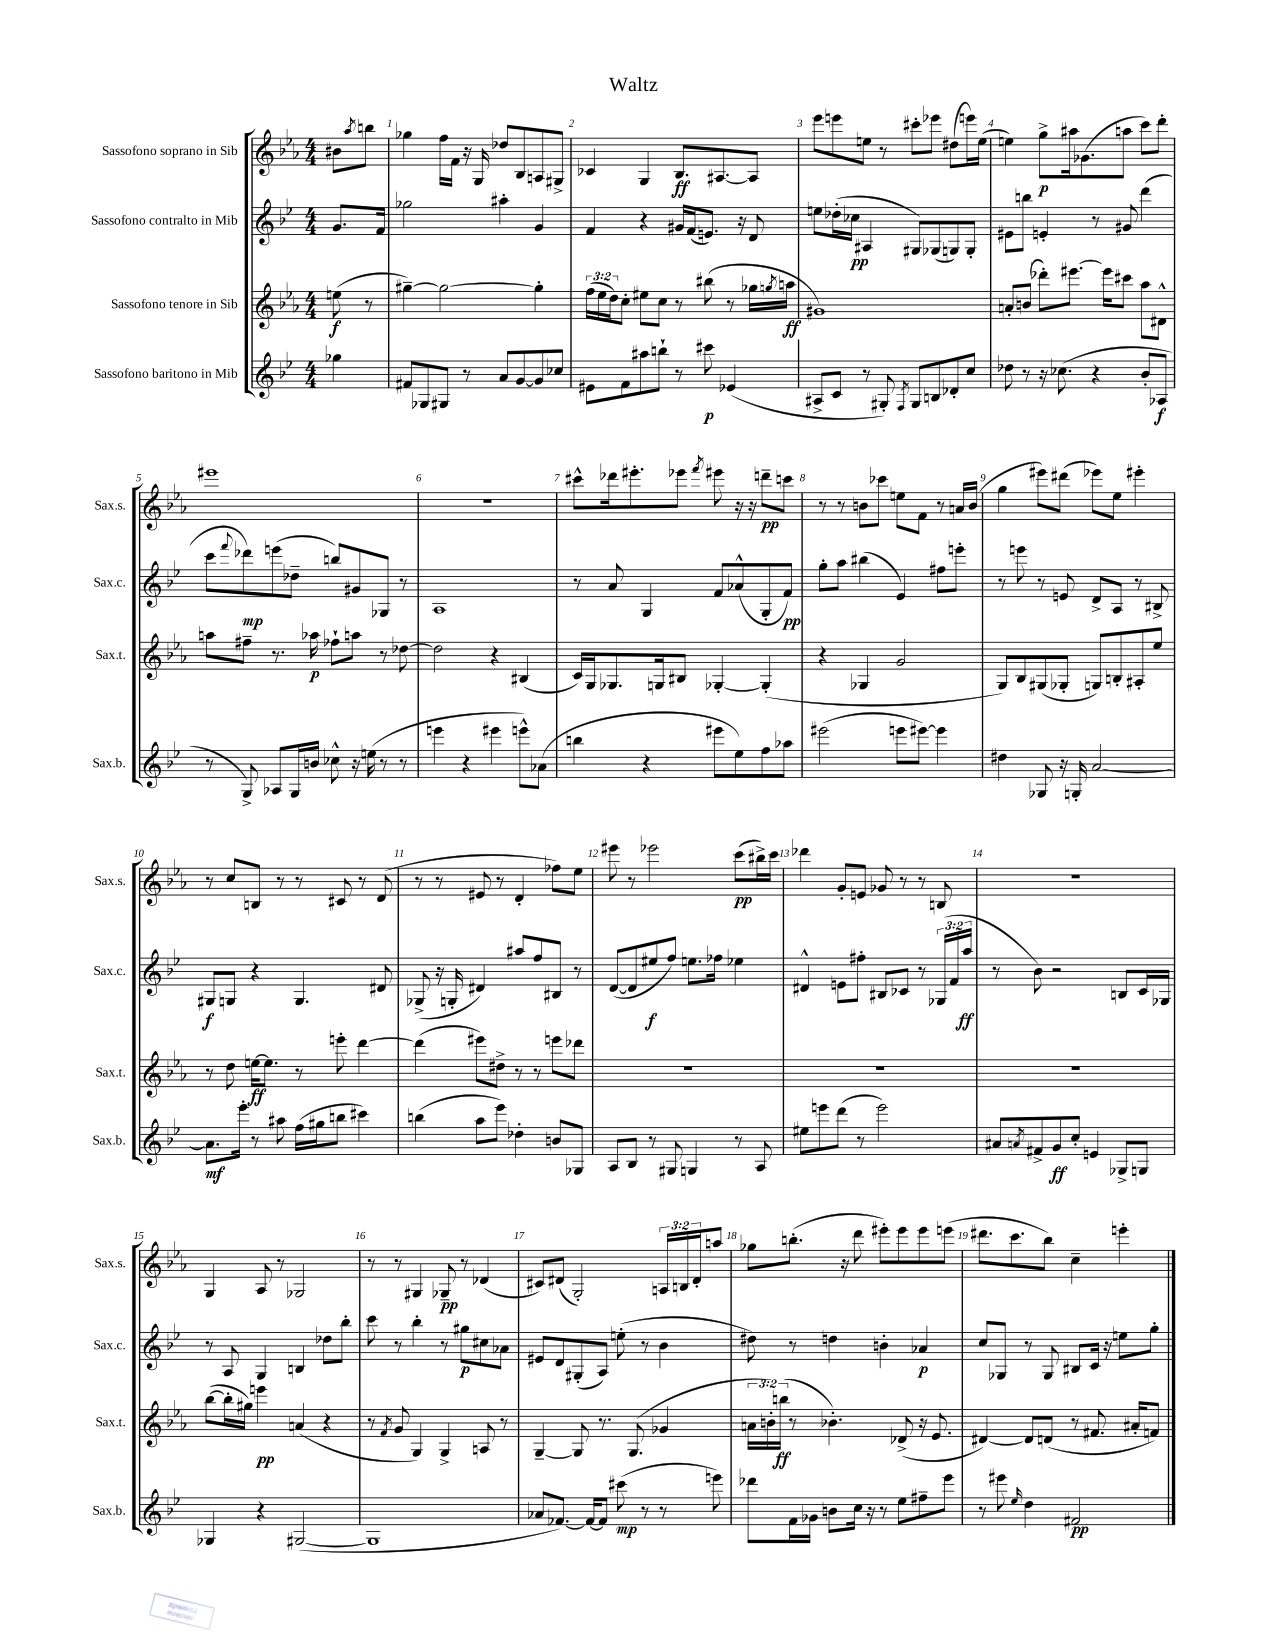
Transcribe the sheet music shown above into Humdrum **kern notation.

**kern	**kern	**kern	**kern
*staff4	*staff3	*staff2	*staff1
*clefG2	*clefG2	*clefG2	*clefG2
*k[b-e-]	*k[b-e-a-]	*k[b-e-]	*k[b-e-a-]
*M4/4	*M4/4	*M4/4	*M4/4
4gg-	(8ee	8.g	8b#
.	.	.	8qaa-
.	8r	.	8bb
.	.	16f	.
=	=	=	=
8f#	[4gg#~)	2gg-	4gg-
8G-	.	.	.
8G#	2gg#_	.	16ff
.	.	.	16f
8r	.	.	16r
.	.	.	16G
8a	.	4aa#'	8dd-
[8g	.	.	8B-
8g]	4gg#']	4g	8A
8cc-	.	.	8G#^
=	=	=	=
8e#	(24ff	4f	4c-
.	24ee-	.	.
.	24dd)	.	.
8f	8cc'	.	.
8aa#	8ee#	4r	4G
8bb`	8cc	.	.
8r	8r	16g#	8.B-
.	.	(16f	.
8ccc#	(8bb#	8.e)	.
.	.	.	[8.A#
(4e-	8r	.	.
.	.	16r	.
.	16gg-	8d	8A#]
.	8qgg	.	.
.	16aa	.	.
=	=	=	=
8A#^	1g#)	8ee	8eee-
8c	.	(16dd-'	8eee
.	.	16cc-	.
8r	.	4A#	8ee
8G#')	.	.	8r
8qF	.	.	.
8G#	.	8G#)	8ccc#'
8B	.	(8G-	8eee-
8d-'	.	8G)	(8dd#
8cc	.	8G'	16eee)
.	.	.	(16ee
=	=	=	=
8dd-	8a'	8e#	4ee)
8r	(8b	8bb	.
16r	8ddd-')	4e'	8gg^
(8.cc-	.	.	.
.	[8.eee#	.	16aa#
.	.	.	(8.g-
4r	.	8r	.
.	16eee#]	.	.
.	8ccc#	8g#	8aa
8b-'	8aa-	(4ddd	8ccc)
8A-	8d#^^	.	8ddd'
=	=	=	=
8r	8aa	8ccc	1eee#
.	.	8qqfff	.
8G^)	8ff#~	8ddd-)	.
8A-	8.r	(8eee	.
16G	.	8dd-~	.
16b	16aa-	.	.
8cc-^^	8ff-`	8bb)	.
16r	8aa	8g#	.
(16ee	.	.	.
8r	8r	8G-	.
8r	[8dd-	8r	.
=	=	=	=
4eee	2dd-]	1A	1r
4r	.	.	.
4eee#	4r	.	.
8eee^^)	(4B#	.	.
(8a-	.	.	.
=	=	=	=
4bb	16c)	8r	8ccc#^^
.	16G	.	.
.	8.G-	8a	16ddd-
.	.	.	8.eee#'
4r	.	4G	.
.	16G	.	.
.	8B#	.	8eee-
.	.	.	8qfff
8eee#	[4G-'	8f	8eee#
8ee-)	.	(8a-^^	16r
.	.	.	16r
8ff	(4G-']	8G'	8ddd~
8aa-	.	8f)	8ccc
=	=	=	=
(2eee#	4r	8gg'	8r
.	.	8aa	8r
.	4G-	(4bb#	8b
.	.	.	8ccc-
8eee	2g	4e-)	8ee
[8eee#)	.	.	8f
4eee#]	.	8ff#	8r
.	.	8eee'	16a
.	.	.	(16b
=	=	=	=
4dd#	8G)	8r	4gg
.	8B-	8eee	.
8G-	(8G#	8r	8eee#)
16r	8G-'	8e	(8ddd#
16G'	.	.	.
[2a	8G)	8d^	8eee-)
.	8B'	8A	8ee-
.	8A#'	8r	4eee#'
.	8ee-	8B#^	.
=	=	=	=
8.a]	8r	8G#	8r
.	8dd	8G	8cc
16eee-'	.	.	.
8r	[16ee	4r	8B
.	8.ee]	.	.
8aa#	.	.	8r
(16ff	8r	4.G	8r
16gg#	.	.	.
8bb	8eee'	.	8c#
4ccc#)	[4ddd	.	8r
.	.	8d#	(8d
=	=	=	=
(4bb	(4ddd]	(8G-^	8r
.	.	16r	8r
.	.	16G'	.
8aa	8eee#)	4d#)	8e#
8eee-)	8dd#^	.	8r
4dd-'	8r	8aa#	4d'
.	8r	8ff	.
8b	8eee	8B#	8ff-)
8G-	8ddd-	8r	8ee-
=	=	=	=
8A	1r	([8d	8eee#
8B-	.	8d]	8r
8r	.	8ee#	2eee-
8G#	.	8ff)	.
4G	.	8.ee	.
.	.	16ff-	.
8r	.	4ee-	(8ccc
8A	.	.	16bb#^)
.	.	.	16ccc
=	=	=	=
8ee#	1r	4d#^^	4ddd-
8eee	.	.	.
(8ddd	.	8e	8g'
8r	.	8ff#'	8e
2eee)	.	8B#	8g-
.	.	8c-	8r
.	.	8r	8r
.	.	(24G-	8B
.	.	24f	.
.	.	24aa	.
=	=	=	=
8a#	1r	8r	1r
8qa	.	.	.
8f#^	.	8b-)	.
8g	.	2r	.
8cc'	.	.	.
4e	.	.	.
8G-^	.	8B	.
8G	.	16c	.
.	.	16G-	.
=	=	=	=
4G-	([8bb-	8r	4G
.	16bb-']	8A	.
.	16gg#)	.	.
4r	4eee	4G	8A-
.	.	.	8r
([2G#	(4a	4B	2G-
.	4r	8dd-	.
.	.	8bb-'	.
=	=	=	=
1G#]	8r	8ccc	8r
.	8qf	.	.
.	8g	8r	8r
.	4G)	4bb-'	4G#
.	4G^	8r	8G-~
.	.	8gg#	8r
.	8A	8cc#	(4d-
.	8r	8a-	.
=	=	=	=
8a-	[4G~	8e#	8c#)
[8.f-)	.	8d	(8d#
.	8G]	(8G#'	2G')
16f-_	.	.	.
8f-]	8.r	8A)	.
(8ccc#	.	(8ee'	.
.	(8.G	.	.
8r	.	8r	.
8r	4g-	4b-	24A
.	.	.	24B
.	.	.	24d#'
8eee)	.	.	8aa
=	=	=	=
8ddd-	24a	8dd#)	8gg-
.	24b')	.	.
.	(24bb	.	.
16f	8r	8r	(8.bb'
16g-	.	.	.
8b	4.b-')	4dd	.
.	.	.	16r
16cc	.	.	8ddd
16r	.	.	.
8r	.	4b'	8eee#')
8ee-	(8d-^	.	8eee#
8ff#~	16r	4a-	8eee#
.	8.e-	.	.
8eee-	.	.	(8eee
=	=	=	=
8r	[4d#)	8cc	8.ddd#
8eee#	.	8G-	.
.	.	.	8.ccc
16qqee-	.	.	.
4dd	8d#]	8r	.
.	(8d	8G-	8bb-)
2f#	8r	8B#	4cc~
.	8.f#	16c	.
.	.	16r	.
.	.	8ee	4eee'
.	16a#'	.	.
.	8f)	8gg'	.
==	==	==	==
*-	*-	*-	*-
